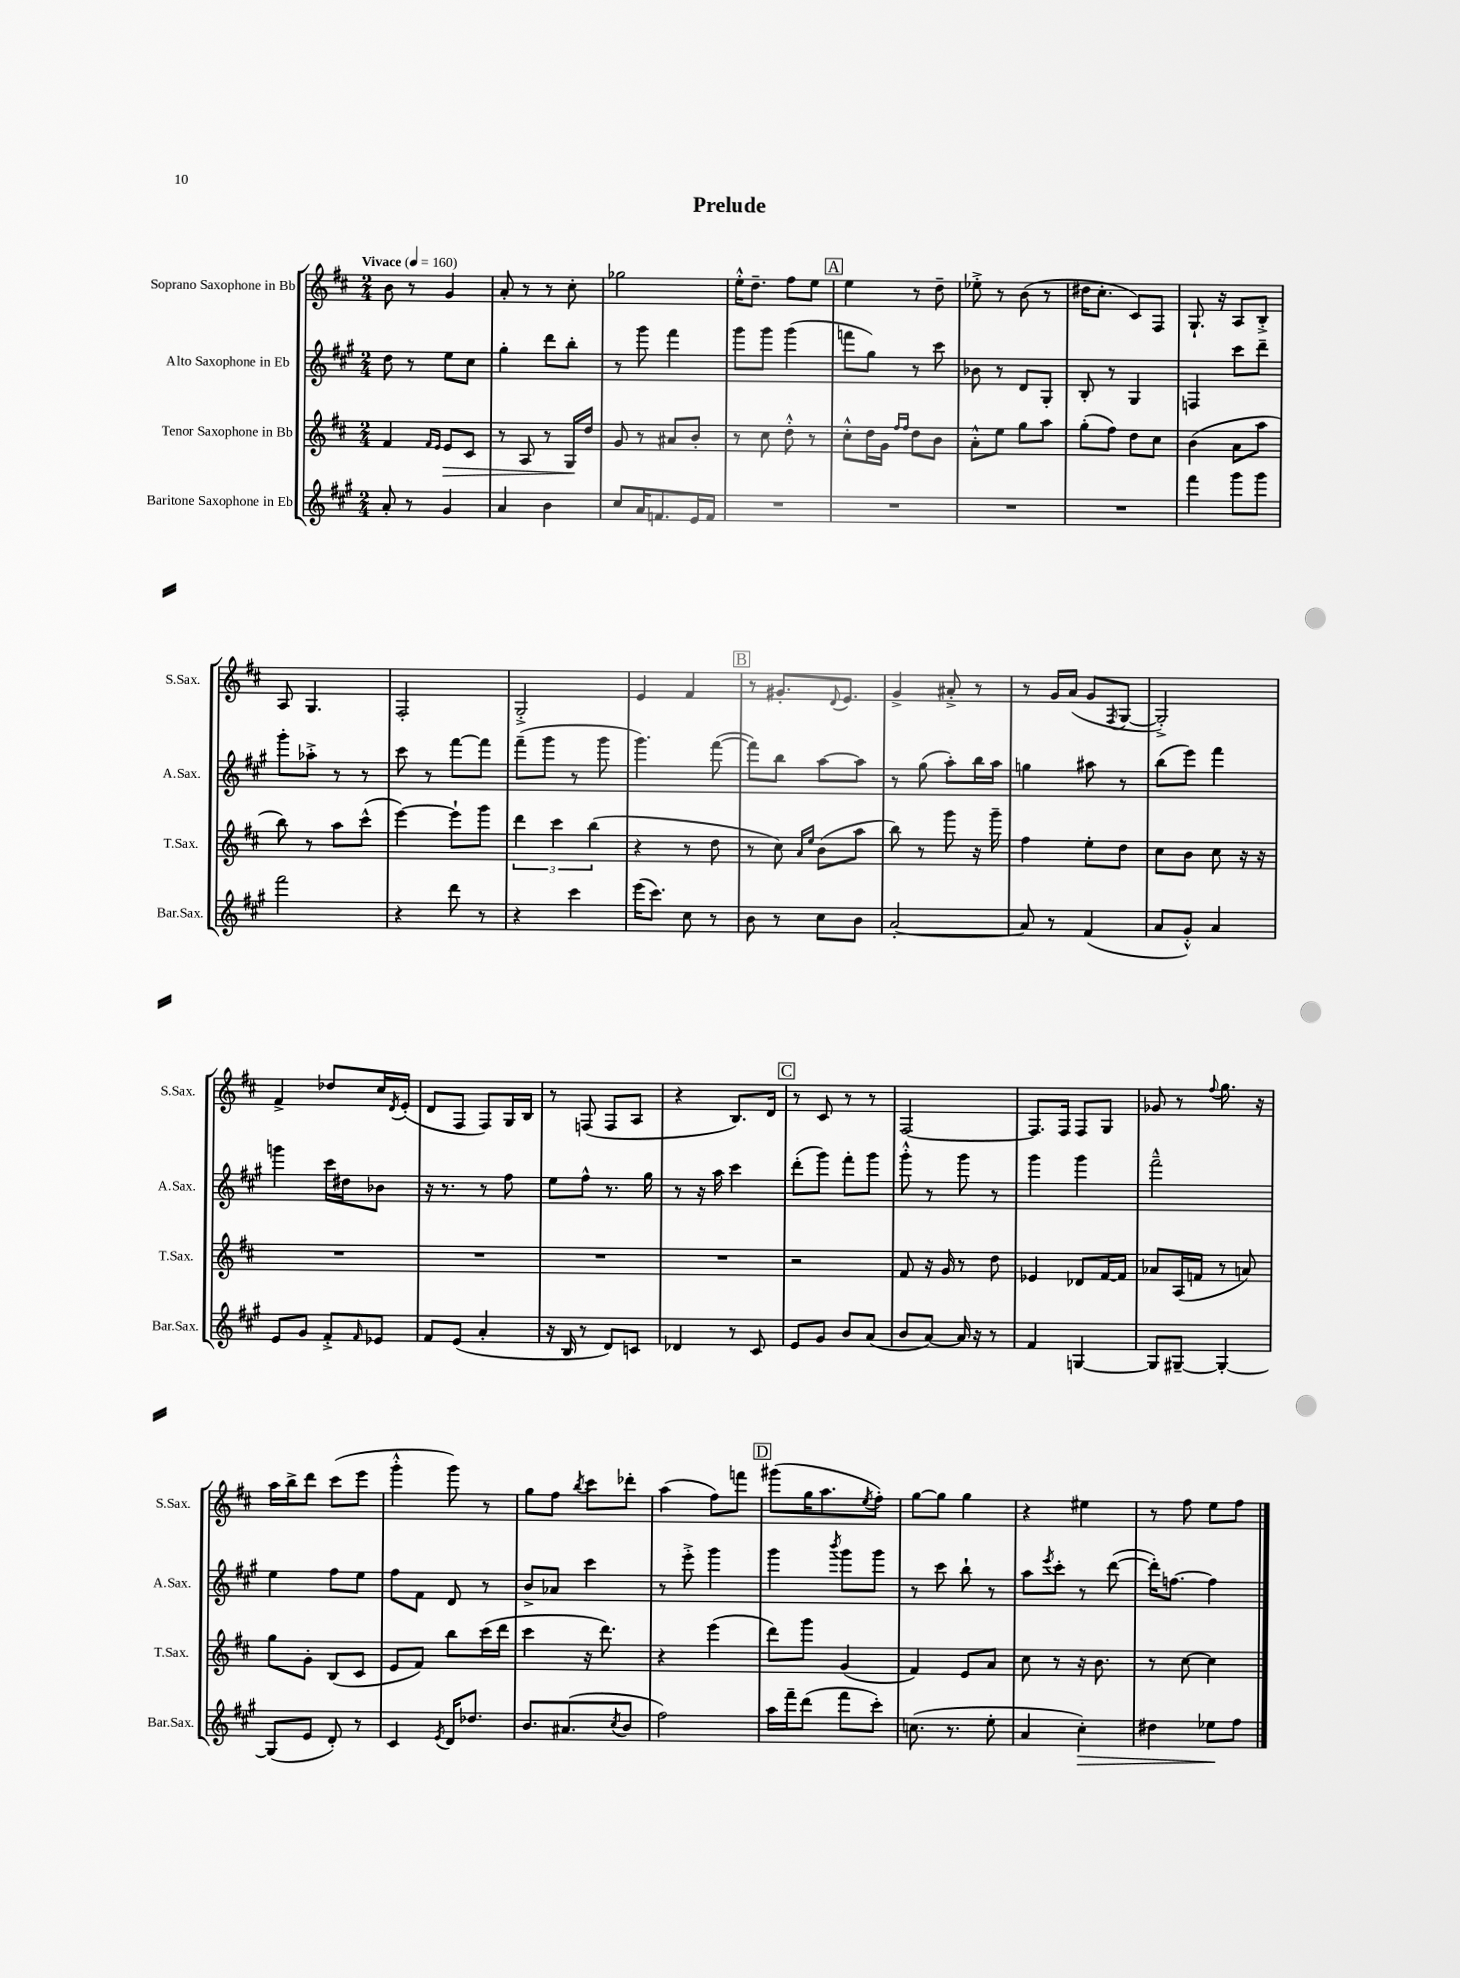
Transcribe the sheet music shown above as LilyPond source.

\header { title = "Prelude" }
<<
\new StaffGroup <<
\new Staff = "s0" \with { instrumentName = "Soprano Saxophone in Bb" shortInstrumentName = "S.Sax." } {
    \clef treble \key d \major \numericTimeSignature \time 2/4 \tempo "Vivace" 4 = 160
    b'8 r8 g'4 |
    a'8-. r8 r8 cis''8-. |
    ges''2 |
    e''16-.-^ d''8.-- fis''8 e''8 |
    \mark \markup { \box "A" } e''4 r8 d''8-- |
    ees''8-.-> r8 b'8( r8 |
    dis''16 cis''8.-. cis'8) fis8 |
    g8.-! r16 a8 b8-.-> |
    a8 g4. |
    fis2-. |
    g2-.-> |
    e'4 fis'4 |
    \mark \markup { \box "B" } r8 gis'8.-. \appoggiatura { d'8 } e'8. |
    g'4-> ais'8-.-> r8 |
    r8 g'16 a'16( g'8 \acciaccatura { fis8 } g8~ |
    g2-.->) |
    fis'4-> des''8 cis''16 \acciaccatura { d'8 } e'16-.( |
    d'8 fis8 fis8) g16 b16 |
    r8 f8( f8 a8 |
    r4 b8.) d'16 |
    \mark \markup { \box "C" } r8 cis'8 r8 r8 |
    fis2~ |
    fis8. fis16 fis8 g8 |
    ges'8 r8 \appoggiatura { fis''8 } g''8. r16 |
    a''16 b''16-> d'''8 cis'''8( e'''8 |
    g'''4-.-^ g'''8) r8 |
    g''8 fis''8 \acciaccatura { b''8 } cis'''8 des'''8-. |
    a''4( fis''8) f'''8 |
    \mark \markup { \box "D" } gis'''8( g''16 a''8. \acciaccatura { e''8 } fis''8-.) |
    g''8~ g''8 g''4 |
    r4 eis''4 |
    r8 fis''8 e''8 fis''8 \bar "|." |
}
\new Staff = "s1" \with { instrumentName = "Alto Saxophone in Eb" shortInstrumentName = "A.Sax." } {
    \clef treble \key a \major \numericTimeSignature \time 2/4
    d''8 r8 e''8 cis''8 |
    gis''4-. d'''8 b''8-. |
    r8 gis'''8 fis'''4 |
    gis'''8 gis'''8 gis'''4( |
    \mark \markup { \box "A" } f'''8 gis''8) r8 cis'''8 |
    bes'8 r8 d'8 gis8-. |
    b8-. r8 gis4 |
    f4 cis'''8 d'''8-- |
    gis'''8-. aes''8-.-> r8 r8 |
    cis'''8 r8 fis'''8~ fis'''8 |
    fis'''8--( gis'''8 r8 gis'''8 |
    gis'''4.) fis'''8~( |
    \mark \markup { \box "B" } fis'''8) b''8 a''8~ a''8 |
    r8 gis''8( a''8-.) b''16 a''16 |
    g''4 ais''8 r8 |
    b''8( e'''8) fis'''4 |
    g'''4 cis'''16 dis''16 bes'8 |
    r16 r8. r8 fis''8 |
    e''8 fis''8-^ r8. gis''16 |
    r8 r16 a''16 cis'''4 |
    \mark \markup { \box "C" } d'''8-.( gis'''8) fis'''8-. gis'''8 |
    gis'''8-.-^ r8 gis'''8 r8 |
    gis'''4 gis'''4 |
    fis'''2---^ |
    e''4 fis''8 e''8 |
    fis''8 fis'8 d'8 r8 |
    b'8-> aes'8 cis'''4 |
    r8 e'''8-.-> gis'''4 |
    \mark \markup { \box "D" } gis'''4 \acciaccatura { b'''8 } gis'''8 gis'''8 |
    r8 cis'''8 b''8-! r8 |
    a''8 \acciaccatura { e'''8 } cis'''8-. r8 d'''8~( |
    d'''16-.) f''8.~ f''4 \bar "|." |
}
\new Staff = "s2" \with { instrumentName = "Tenor Saxophone in Bb" shortInstrumentName = "T.Sax." } {
    \clef treble \key d \major \numericTimeSignature \time 2/4
    fis'4 \grace { fis'16 e'16 } e'8\> cis'8 |
    r8 a8 r8 g16\! d''16 |
    g'8 r8 ais'8 b'8-. |
    r8 cis''8 d''8-.-^ r8 |
    \mark \markup { \box "A" } cis''8-.-^ d''16 g'16 \grace { fis''16 fis''16 } d''8 b'8 |
    a'8-.-^ e''8 g''8 a''8 |
    g''8-.( fis''8) d''8 cis''8 |
    b'4( a'8 a''8 |
    b''8) r8 a''8 cis'''8-^( |
    e'''4~) e'''8-! g'''8 |
    \tuplet 3/2 { d'''4 cis'''4 b''4( } |
    r4 r8 d''8 |
    \mark \markup { \box "B" } r8 cis''8) \grace { a'16 e''16 } b'8( a''8 |
    b''8) r8 g'''8 r16 g'''16-- |
    fis''4 e''8-. d''8 |
    cis''8 b'8 cis''8 r16 r16 |
    R2 |
    R2 |
    R2 |
    R2 |
    \mark \markup { \box "C" } r2 |
    fis'8 r16 g'16 r8 d''8 |
    ees'4 des'8 fis'16~ fis'16 |
    aes'8 a16( f'16 r8 a'8) |
    g''8 g'8-. b8( cis'8 |
    e'8 fis'8) b''8 cis'''16( d'''16 |
    cis'''4 r16 d'''8.) |
    r4 e'''4( |
    \mark \markup { \box "D" } d'''8) g'''8 g'4( |
    fis'4) e'8 a'8 |
    cis''8 r8 r16 b'8. |
    r8 cis''8~ cis''4 \bar "|." |
}
\new Staff = "s3" \with { instrumentName = "Baritone Saxophone in Eb" shortInstrumentName = "Bar.Sax." } {
    \clef treble \key a \major \numericTimeSignature \time 2/4
    a'8-. r8 gis'4 |
    a'4 b'4 |
    cis''8 a'16 f'8. e'16 f'16 |
    R2 |
    \mark \markup { \box "A" } R2 |
    R2 |
    R2 |
    fis'''4 gis'''8 gis'''8 |
    fis'''2 |
    r4 d'''8 r8 |
    r4 cis'''4 |
    e'''16( cis'''8.) cis''8 r8 |
    \mark \markup { \box "B" } b'8 r8 cis''8 b'8 |
    a'2~-. |
    a'8 r8 fis'4( |
    a'8 gis'8-.-^) a'4 |
    e'8 gis'8 fis'8-.-> \grace { fis'16 } ees'8 |
    fis'8 e'8( a'4-. |
    r16 b16 r8 d'8) c'8 |
    des'4 r8 cis'8 |
    \mark \markup { \box "C" } e'8 gis'8 b'8 a'8( |
    b'8 a'8~) a'16 r16 r8 |
    fis'4 g4~ |
    g8 gis8~-- gis4~-. |
    gis8( e'8 d'8-.) r8 |
    cis'4 \acciaccatura { e'8 } d'16 des''8. |
    b'8. ais'8.( \acciaccatura { cis''8 } b'8 |
    fis''2) |
    \mark \markup { \box "D" } a''16 fis'''16-- d'''8( fis'''8 cis'''8-.) |
    c''8.( r8. e''8-. |
    a'4 cis''4-.\>) |
    dis''4 ees''8\! fis''8 \bar "|." |
}
>>
>>
\layout { \context { \Score \remove "Bar_number_engraver" } }
